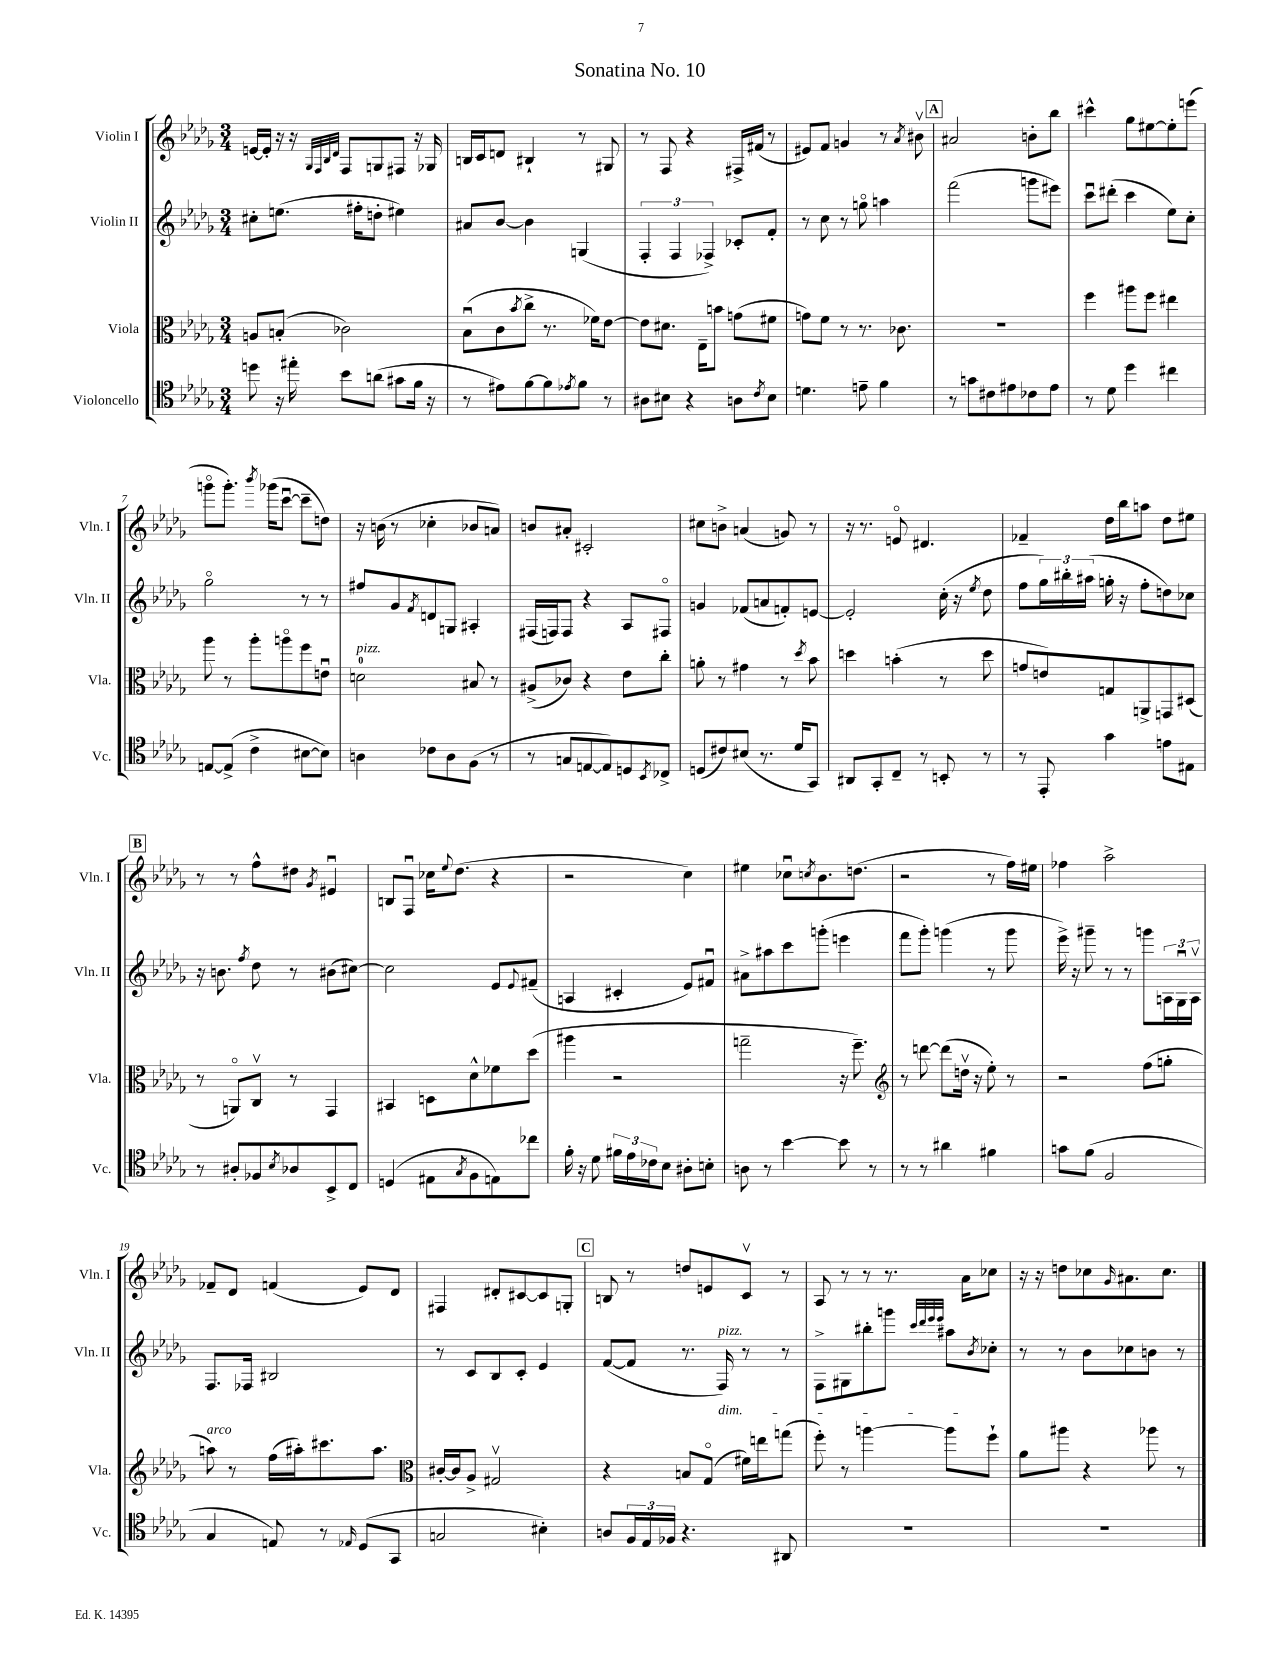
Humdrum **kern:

**kern	**kern	**kern	**kern
*staff4	*staff3	*staff2	*staff1
*clefC4	*clefC3	*clefG2	*clefG2
*k[b-e-a-d-g-]	*k[b-e-a-d-g-]	*k[b-e-a-d-g-]	*k[b-e-a-d-g-]
*M3/4	*M3/4	*M3/4	*M3/4
8dd	8A	8cc#'	[16e
.	.	.	16e']
16r	(8B'	(8.ee	16r
16ee#'	.	.	16r
.	.	.	32qqG-
.	.	.	32qqF
.	.	.	32qqB-
.	.	.	32qqd-
8b-	2c-)	.	8F
.	.	16ff#'	.
(8a	.	8dd'	8G
8g#	.	4ee#)	8F#
16f	.	.	16r
16r	.	.	16G-
=	=	=	=
8r	(8B-u	8a#	16B
.	.	.	16c
8e#)	8c	[8b-	8d
.	8qb-	.	.
[8f	8cc^	4b-]	4B#`
8f]	8.r	.	.
8qe-	.	.	.
8f	.	(4G	8r
.	16f-)	.	.
8r	[8e-	.	8G#
=	=	=	=
8A#	8e-]	6F'	8r
8B#	8.d#	.	8F
.	.	6F	.
4r	.	.	4r
.	16E-~	.	.
.	.	6F-^)	.
.	8b	.	.
8A	(8g	8c-'	16F#^
.	.	.	(16f#
8qc	.	.	.
8B#	8f#	8f'	8r
=	=	=	=
4.d	8g)	8r	8e#)
.	8f	8cc	8f
.	8r	8r	4g
8e~	8.r	8ggo	.
4f	.	4aa	8r
.	8.c-	.	.
.	.	.	8qa-
.	.	.	8b#v
=	=	=	=
8r	2.r	(2fff	2a#
8g	.	.	.
8c#	.	.	.
8e#	.	.	.
8c-	.	8ggg	8b'
8e#	.	8eee#)	8bb-
=	=	=	=
8r	4ff	8cccu	4ccc#^^
8d-	.	(8ddd#'	.
4dd-	8aa#	4ccc	8gg-
.	8ff	.	[8ee#
4cc#	4ee#	8ee-)	8ee#']
.	.	8cc'	(8eee
=	=	=	=
[8E	8aa-	2gg-o	8gggo
(8E^]	8r	.	8.ggg')
4c^	8aa-'	.	.
.	.	.	8qbbb-
.	.	.	(16ggg-
.	8aao	.	[8cccu
[8B#	8ff	8r	8ccc~]
8B#])	8eu	8r	8dd)
=	=	=	=
4A	2d	8ff#	16r
.	.	.	(16b
.	.	8g-	8r
.	.	8qf	.
8c-	.	8d	4cc-'
8A	.	8G	.
(8F	8B#	4A#'	8b-
8r	8r	.	8a)
=	=	=	=
8r	(8A#^	(16F#	8b
.	.	16F)	.
8G	8c-)	8F	8a#'
[8E	4r	4r	2c#'
8E])	.	.	.
8D	8e-	8A-	.
8qBB-	.	.	.
8C-^	8cc'	8F#o	.
=	=	=	=
(8D	8a'	4g	8cc#
8c#)	8r	.	8b^
(8B#	4g#	(8f-	(4a
8.r	.	8a	.
.	8r	8f')	8g)
16d-	.	.	.
.	8qdd-	.	.
8GG-)	8b-	[8e	8r
=	=	=	=
8AA#	4dd	2e']	16r
.	.	.	8.r
8GG-'	.	.	.
8C~	(4b'	.	8eo
8r	.	.	4.d#
8BB'	8r	(16cc'	.
.	.	16r	.
.	.	8qee-	.
8r	8dd	8dd-	.
=	=	=	=
8r	8g	8ff	4f-~
8EE-'	8e)	24gg-)	.
.	.	24bb#'	.
.	.	(24aa#	.
4g-	8G	16gg'	16dd-
.	.	16r	16bb-
.	8AA^	8ff'	8aa
8e	8GG	8dd)	8dd-
8E#	(8D#	8cc-	8ee#
=	=	=	=
8r	8r	16r	8r
.	.	8.b	.
8A#'	8AAo)	.	8r
.	.	8qff	.
8F-	8Cv	8dd-	8ff^^
8qB-	.	.	.
8A-	8r	8r	8dd#
.	.	.	8qg-
8BB-^	4GG-	(8b#	4e#u
8C	.	[8cc#)	.
=	=	=	=
(4D	4BB#	2cc#]	8B
.	.	.	8Fu
8E#	8D	.	16cc-
.	.	.	8qqee-
.	.	.	(8.dd-
8qG-	.	.	.
8F	8d-^^	.	.
8E)	8f-	8e-	4r
.	.	8qqe-	.
8cc-	(8dd-	(8f#~	.
=	=	=	=
16f'	4aa#	4A	2r
16r	.	.	.
8d-	.	.	.
24f#	2r	4c#'	.
24e-	.	.	.
24c-	.	.	.
8B-	.	.	.
8A#'	.	8e-)	4cc)
8B'	.	8f#u	.
=	=	=	=
8A	2gg~	8a#^	4ee#
8r	.	8aa#	.
[4b-	.	8ccc	8cc-u
.	.	.	8qcc
.	.	(8ggg'	8.b-
8b-]	16r	4eee	.
.	8.ff~)	.	(8.dd
8r	.	.	.
=	=	=	=
*	*clefG2	*	*
8r	8r	8fff	2r
8r	[8ddd	8ggg-')	.
4a#	(8ddd]	(4ggg	.
.	16ddv	.	.
.	16r	.	.
4f#	8ee-')	8r	8r
.	8r	8ggg	16ff)
.	.	.	16ee#
=	=	=	=
8g	2r	16eee-^)	4ff-
.	.	16r	.
(8f	.	8ggg#~	.
2F	.	8r	2aa-^
.	.	8r	.
.	(8ff	8ggg	.
.	8gg'	24A	.
.	.	24G-u	.
.	.	24Av	.
=	=	=	=
4G-	8aa)	8.F	8f-~
.	8r	.	8d-
.	.	16F-	.
8E)	(16ff	2B#	(4f
.	16aa#')	.	.
8r	8.ccc#	.	.
16qqE-	.	.	.
(8D-	.	.	8e-)
.	8.aa#	.	.
8GG-	.	.	8d-
=	=	=	=
*	*clefC3	*	*
2G	[16c#'	8r	4F#
.	16c#]	.	.
.	8A-^	8c	.
.	2G#v	8B-	8d#'
.	.	8c'	[8c#
4B#')	.	4e-	8c#]
.	.	.	8G'
=	=	=	=
8A	4r	([8f	8B
24F	.	8f]	8r
24E-	.	.	.
24F-	.	.	.
4.r	8B	8.r	8dd
.	(8G-o	.	8e
.	.	16F)	.
.	16f#)	8r	8cv
.	16ee	.	.
8AA#	(8gg	8r	8r
=	=	=	=
2.r	8ff')	8F^	8A-
.	8r	8G#	8r
.	[4aa	8bb#'	8r
.	.	8ggg	8.r
.	.	32qqccc	.
.	.	32qqddd-	.
.	.	32qqeee-	.
.	.	32qqeee-	.
.	8aa]	8aa#	.
.	.	.	16a-
.	.	8qb-	.
.	8ff`	8cc-'	8cc-
=	=	=	=
2.r	8a-	8r	16r
.	.	.	16r
.	8aa#	8r	8dd
.	4r	8b-	8cc-
.	.	.	16qqg-
.	.	8cc-	8.a#
.	8aa-	8b	.
.	.	.	8.cc-
.	8r	8r	.
==	==	==	==
*-	*-	*-	*-
